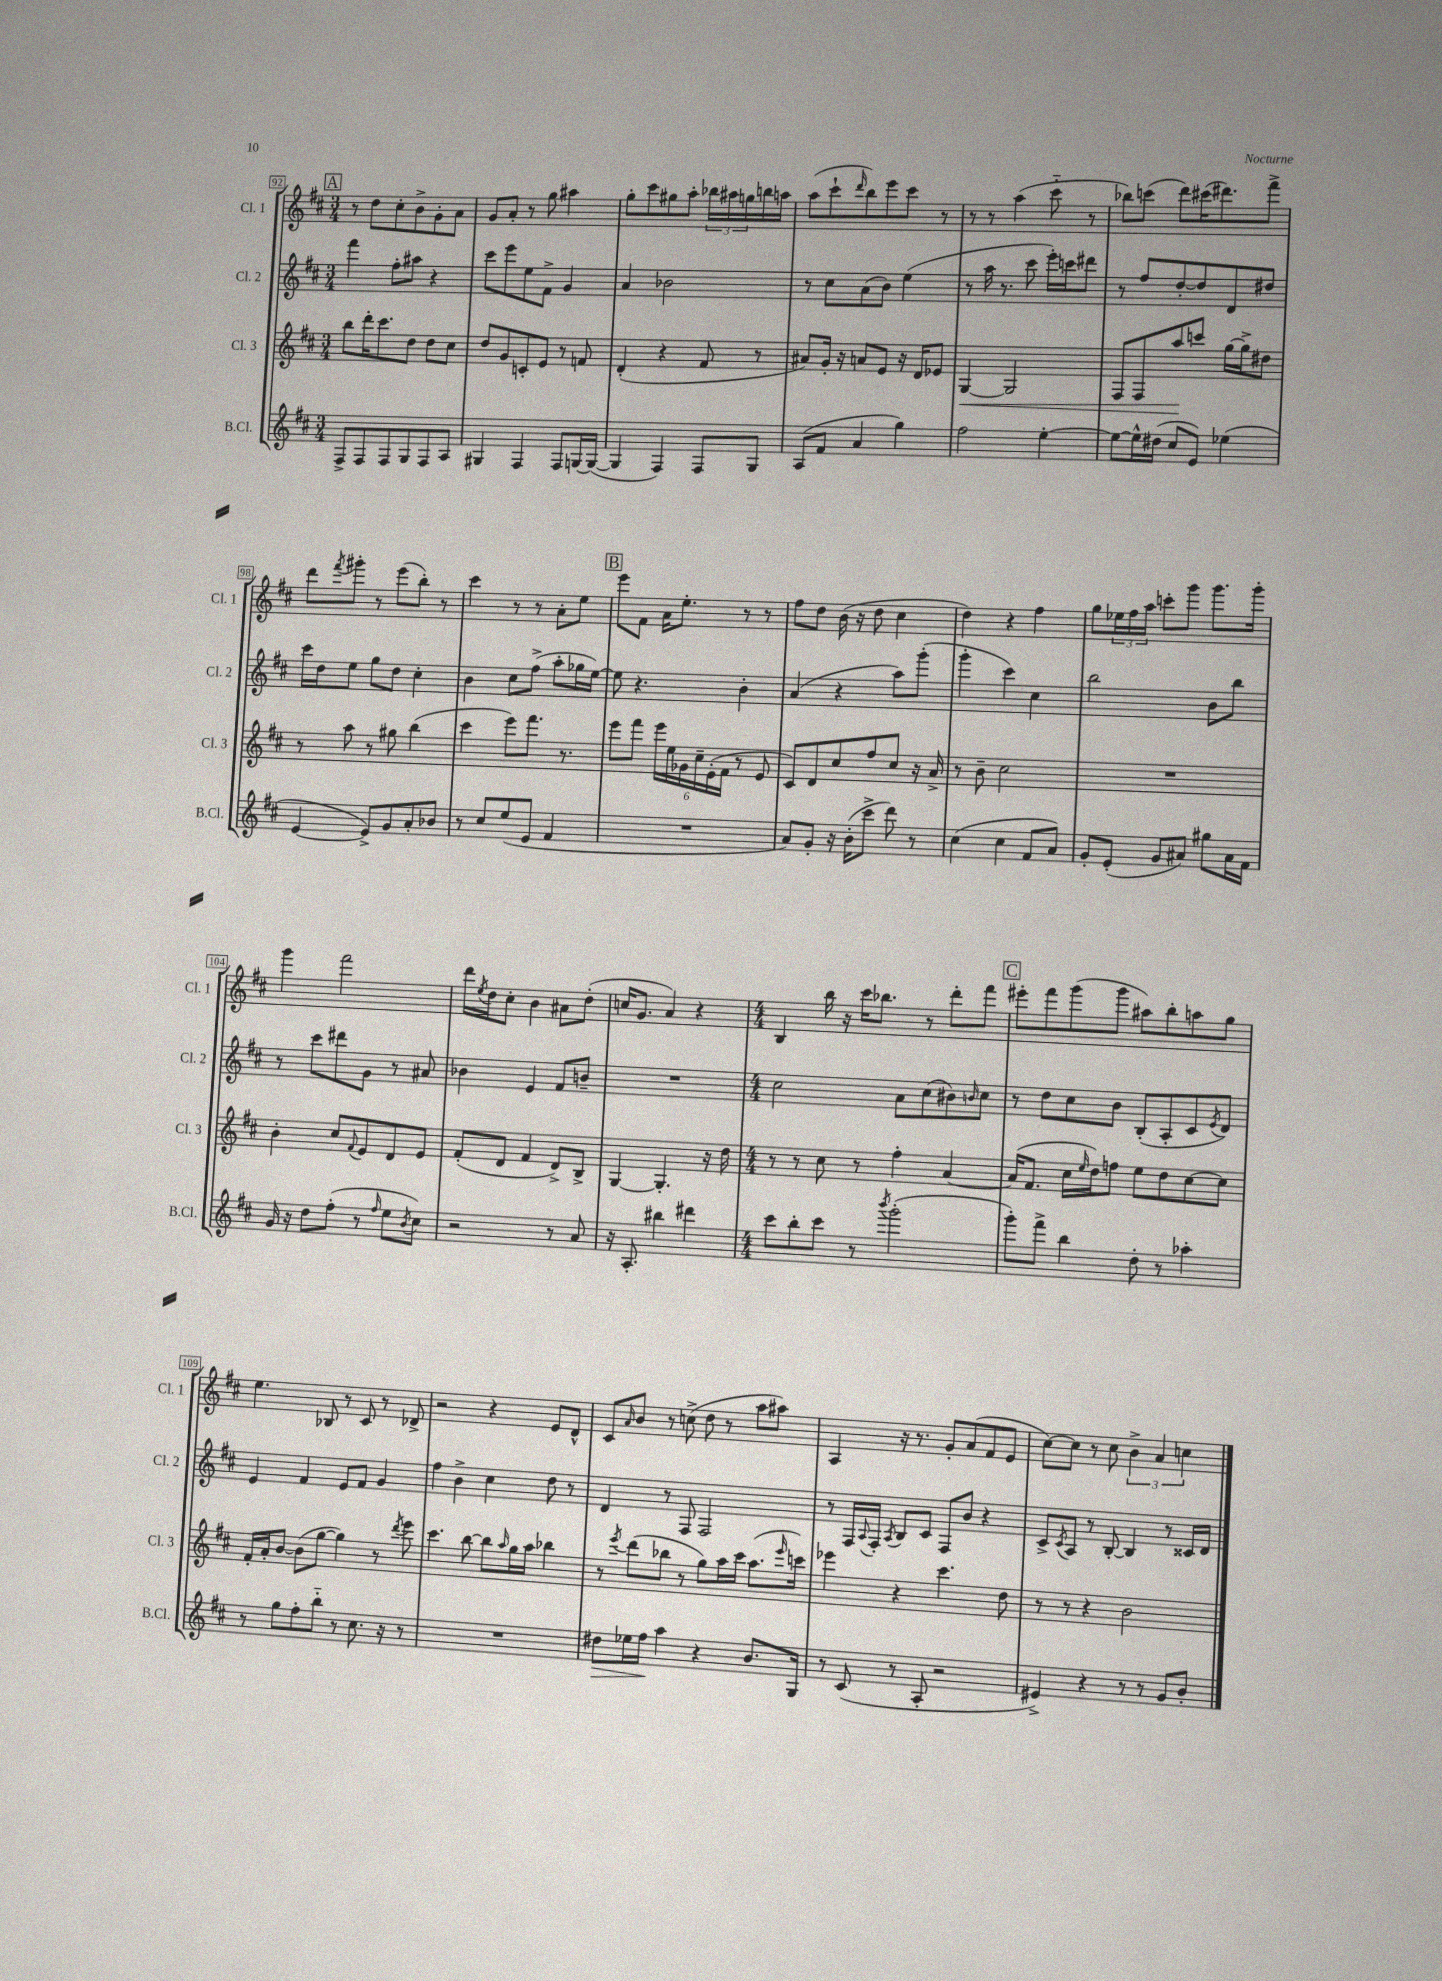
<<
\new StaffGroup <<
\new Staff = "s0" \with { instrumentName = "Cl. 1" shortInstrumentName = "Cl. 1" } {
    \clef treble \key d \major \numericTimeSignature \time 3/4
    \mark \markup { \box "A" } r8 d''8 cis''8-. b'8-> g'8-. a'8 |
    g'8 a'8-. r8 g''8 ais''4 |
    g''8-. cis'''8 gis''8 a''8-. \tuplet 3/2 { bes''16 ais''16 g''16 } b''16 a''16 |
    a''8( cis'''8-! \grace { d'''16 } b''8) e'''8 cis'''8 r8 |
    r8 r8 a''4( cis'''8-_ r8 |
    bes''8) c'''8( d'''8) cis'''16( dis'''8.) fis'''8-> |
    d'''8 \acciaccatura { fis'''8 } gis'''8-. r8 e'''8( b''8-.) r8 |
    cis'''4 r8 r8 a'8-. e''8 |
    \mark \markup { \box "B" } e'''8 fis'8 a'16 e''8.-. r8 r8 |
    fis''8 d''8 b'16( r16 d''8 cis''4 |
    d''4) r4 fis''4 |
    g''8 \tuplet 3/2 { ees''16 fis''16 a''16 } c'''8-. g'''8 g'''8. g'''16-. |
    g'''4 fis'''2 |
    d'''16 \acciaccatura { e''8 } d''16 cis''8-. b'4 ais'8 d''8-.( |
    c''16 g'8. a'4) r4 |
    \numericTimeSignature \time 4/4 b4 b''16 r16 cis'''16 bes''8. r8 d'''8-. fis'''8 |
    \mark \markup { \box "C" } eis'''8-. fis'''8 g'''8( g'''8 ais''8) b''8-. a''8 g''8 |
    e''4. bes8 r8 cis'8 r8 des'8-> |
    r2 r4 e'8 d'8-^ |
    cis'8 \grace { a'16 } b'8 r8 c''8->( d''8 r8 a''8 ais''8) |
    a4 r16 r8. g'8-. a'8( fis'8 e'8 |
    cis''8~) cis''8 r8 cis''8 \tuplet 3/2 { b'4-> a'4 c''4 } \bar "|." |
}
\new Staff = "s1" \with { instrumentName = "Cl. 2" shortInstrumentName = "Cl. 2" } {
    \clef treble \key d \major \numericTimeSignature \time 3/4
    \mark \markup { \box "A" } fis'''4 fis''8-. ais''8 r4 |
    cis'''8 e'''8 e''8 fis'8-> g'4 |
    a'4 bes'2 |
    r8 cis''8 a'8( b'8) e''4( |
    r8 a''16 r8. cis'''8 e'''16-.) c'''16 dis'''8 |
    r8 fis''8 d''8~-. d''8 d'8 dis''8 |
    cis'''16 d''16 e''8 g''8 d''8 cis''4-. |
    b'4 cis''8 fis''8->( a''8-. ges''16 e''16~) |
    \mark \markup { \box "B" } e''8 r4. b'4-. |
    a'4( r4 a''8) g'''8-.( |
    g'''4-. cis'''4) cis''4 |
    b''2 b'8 b''8 |
    r8 cis'''8 dis'''8 g'8 r8 ais'8 |
    bes'4 e'4 fis'8 b'8-- |
    R2. |
    \numericTimeSignature \time 4/4 cis''2 a'8 cis''8( bis'8) \grace { b'16 } cis''8 |
    \mark \markup { \box "C" } r8 d''8 cis''8 b'8 b8-.( a8-. cis'8 \acciaccatura { e'8 } d'8) |
    e'4 fis'4 e'8 fis'8 g'4 |
    fis''4 b'4-> cis''4 d''8 r8 |
    d'4 r8 fis8 fis2 |
    r8 fis16 \appoggiatura { a8 } fis16-. \acciaccatura { a8 } b8 cis'8 fis8 b'8 r4 |
    cis'8-> \acciaccatura { cis'8 } a8 r8 b8~-. b4 r8 cisis'16 d'16 \bar "|." |
}
\new Staff = "s2" \with { instrumentName = "Cl. 3" shortInstrumentName = "Cl. 3" } {
    \clef treble \key d \major \numericTimeSignature \time 3/4
    \mark \markup { \box "A" } b''8 d'''16-. cis'''8. d''8 d''8 cis''8 |
    d''8 g'8 c'8-. e'8 r8 f'8 |
    d'4-.( r4 fis'8 r8 |
    ais'8) g'16-. r16 a'8 e'8 r16 d'16 ees'8 |
    g4~\< g2 |
    fis8 fis8 a''8\! c'''8 g''16~ g''16-> dis''8 |
    r8 a''8 r8 gis''8 b''4( |
    cis'''4 e'''8) fis'''8. r8. |
    \mark \markup { \box "B" } e'''8 fis'''8 \tuplet 6/4 { e'''16 e''16 ges'16 cis''16-- e'16-.( fis'16 } r8 e'8 |
    cis'8) d'8 cis''8 fis''8 cis''8 r16 a'16-> |
    r8 b'8-- cis''2 |
    R2. |
    b'4-. cis''8 \appoggiatura { fis'8 } e'8 d'8 e'8 |
    fis'8-.( d'8 fis'4 d'8->) b8-> |
    g4~ g4.-. r16 d''16 |
    \numericTimeSignature \time 4/4 r8 r8 cis''8 r8 fis''4-. a'4~ |
    \mark \markup { \box "C" } a'16( fis'8. cis''16 \grace { e''16 } d''16) f''8 e''8 d''8 cis''8~ cis''8 |
    fis'16-. a'16-. b'8~ b'8( g''8~ g''4) r8 \acciaccatura { d'''8 } e'''8 |
    cis'''4. b''8~ b''8 \grace { a''16 } g''16 a''16 bes''4 |
    r8 \acciaccatura { e'''8 } d'''8( bes''8 r8 g''8) a''16 cis'''16 a''8.( \grace { e'''16 } c'''16) |
    ees'''4 r4 cis'''4. d''8 |
    r8 r8 r4 b'2 \bar "|." |
}
\new Staff = "s3" \with { instrumentName = "B.Cl." shortInstrumentName = "B.Cl." } {
    \clef treble \key d \major \numericTimeSignature \time 3/4
    \mark \markup { \box "A" } fis8-> fis8 fis8 g8 fis8 a8 |
    gis4 fis4 fis8 g16~ g16~( |
    g4 fis4) fis8 g8 |
    a8( fis'8 a'4 g''4) |
    fis''2 e''4~-. |
    e''8~ e''16-^ dis''16( cis''8 e'8) ees''4( |
    e'4~ e'8->) g'8 a'8-. bes'8 |
    r8 cis''8 e''8( e'8 fis'4 |
    \mark \markup { \box "B" } R2. |
    a'8) g'8-. r16 b'16-.( cis'''8-> d'''8) r8 |
    cis''4( cis''4 fis'8 a'8) |
    g'8-. e'8-.( g'8 ais'8) gis''8 ais'16 fis'16 |
    g'16 r16 d''8 fis''8-.( r8 \grace { fis''16 } e''8 \acciaccatura { b'8 } cis''8) |
    r2 r8 a'8 |
    r16 a8.-. bis''4 dis'''4 |
    \numericTimeSignature \time 4/4 cis'''8 b''8-. cis'''8 r8 \acciaccatura { b'''8 } g'''2-.( |
    \mark \markup { \box "C" } g'''8-.) fis'''8-> b''4 d''8-. r8 aes''4-. |
    r8 g''8 fis''8-. b''8-_ r8 cis''8. r16 r8 |
    R1 |
    dis''8\> ees''16 fis''16\! a''4 r4 b'8. g16 |
    r8 cis'8( r8 a8-. r2 |
    eis'4->) r4 r8 r8 g'8 b'8-. \bar "|." |
}
>>
>>
\layout { \context { \Score currentBarNumber = #92 \override BarNumber.stencil = #(make-stencil-boxer 0.1 0.3 ly:text-interface::print) } }
